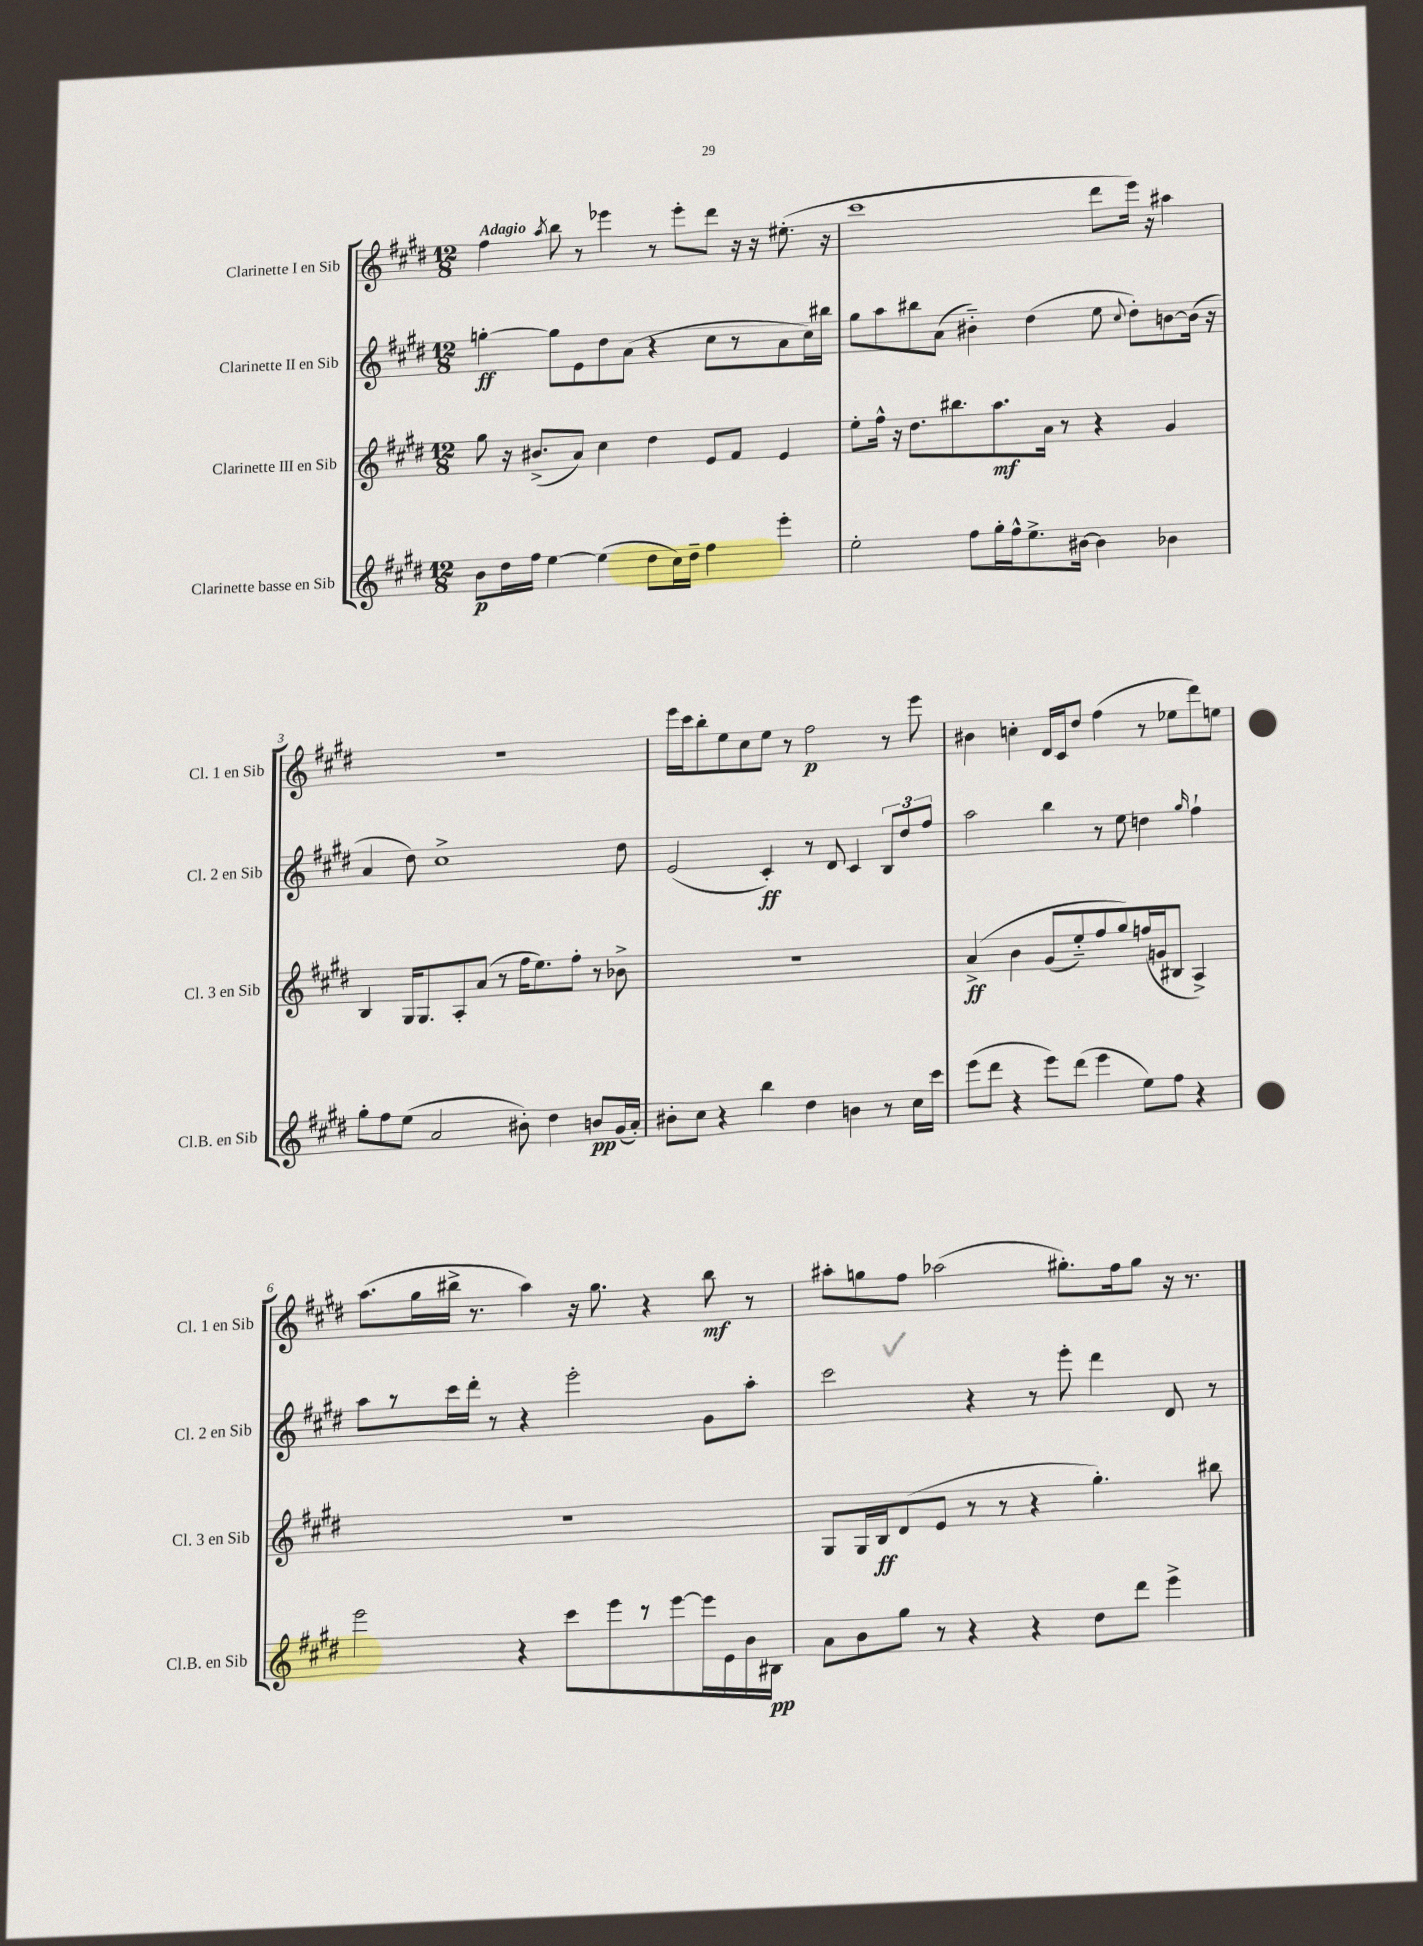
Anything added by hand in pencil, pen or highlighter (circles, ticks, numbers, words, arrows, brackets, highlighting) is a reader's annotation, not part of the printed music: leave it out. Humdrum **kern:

**kern	**dynam	**kern	**dynam	**kern	**dynam	**kern	**dynam
*part4	*part4	*part3	*part3	*part2	*part2	*part1	*part1
*staff4	*staff4	*staff3	*staff3	*staff2	*staff2	*staff1	*staff1
*I"Clarinette basse en Sib	*	*I"Clarinette III en Sib	*	*I"Clarinette II en Sib	*	*I"Clarinette I en Sib	*
*I'Cl.B. en Sib	*	*I'Cl. 3 en Sib	*	*I'Cl. 2 en Sib	*	*I'Cl. 1 en Sib	*
*clefG2	*	*clefG2	*	*clefG2	*	*clefG2	*
*k[f#c#g#d#]	*	*k[f#c#g#d#]	*	*k[f#c#g#d#]	*	*k[f#c#g#d#]	*
*M12/8	*	*M12/8	*	*M12/8	*	*M12/8	*
=1	=1	=1	=1	=1	=1	=1	=1
!	!	!	!	!	!	!LO:TX:a:B:t=Adagio	!
8b\L	p	8gg#\	.	[4ggn'\	ff	4ff#\	.
16dd#\L	.	16r	.	.	.	.	.
16ff#\JJ	.	(8.b#X^/L	.	.	.	.	.
.	.	.	.	.	.	8qaa/	.
[4ee\	.	.	.	8gg\L]	.	8bb\	.
.	.	8a/J)	.	8e\	.	8r	.
(4ee\]	.	4cc#\	.	8dd#\	.	4eee-X\	.
.	.	.	.	(8a\J	.	.	.
8dd#\L	.	4dd#\	.	4r	.	8r	.
16cc#\L)	.	.	.	.	.	8eee-'\L	.
16dd#~\JJ	.	.	.	.	.	.	.
4ff#\	.	8e/L	.	8cc#\L	.	8ddd#\J	.
.	.	8f#/J	.	8r	.	16r	.
.	.	.	.	.	.	16r	.
4eee'\	.	4e/	.	8a\	.	(8.ee#X'\	.
.	.	.	.	16cc#\L)	.	.	.
.	.	.	.	16bb#X\JJ	.	16r	.
=2	=2	=2	=2	=2	=2	=2	=2
2ee'\	.	8ee'\L	.	8gg#\L	.	1ccc#	.
.	.	16ff#^^\Jk	.	8aa\	.	.	.
.	.	16r	.	.	.	.	.
.	.	8.dd#\L	.	8bb#X\	.	.	.
.	.	.	.	(8a\J	.	.	.
.	.	8.bb#X\	.	.	.	.	.
8ff#\L	.	.	.	4b#X\)	.	.	.
16gg#'\L	.	8.aa\	mf	.	.	.	.
16ff#^^\J	.	.	.	.	.	.	.
8.ee^\	.	.	.	(4dd#\	.	.	.
.	.	16a\Jk	.	.	.	.	.
.	.	8r	.	.	.	.	.
[16b#X\Jk	.	.	.	.	.	.	.
4b#\]	.	4r	.	8ee\	.	8ddd#\L	.
.	.	.	.	8qqcc#/	.	.	.
.	.	.	.	8dd#'\L)	.	16eee\Jk)	.
.	.	.	.	.	.	16r	.
4b-X\	.	4g#/	.	[8bn\	.	4aa#X\	.
.	.	.	.	(16b\Jk]	.	.	.
.	.	.	.	16r	.	.	.
!!LO:LB:g=z
=3	=3	=3	=3	=3	=3	=3	=3
8gg#'\L	.	4B/	.	4a/	.	1.r	.
8ff#\	.	.	.	.	.	.	.
(8ee\J	.	16G#/KL	.	8dd#\)	.	.	.
.	.	8.G#/	.	.	.	.	.
2a/	.	.	.	1cc#^	.	.	.
.	.	8A'/	.	.	.	.	.
.	.	(8a/J	.	.	.	.	.
.	.	8r	.	.	.	.	.
8b#X'\)	.	16ff#\KL	.	.	.	.	.
.	.	8.ee\)	.	.	.	.	.
4dd#\	.	.	.	.	.	.	.
.	.	8ff#'\J	.	.	.	.	.
8bn/L	pp	8r	.	.	.	.	.
(16g#/L	.	8b-X^\	.	8dd#\	.	.	.
16a'/JJ)	.	.	.	.	.	.	.
=4	=4	=4	=4	=4	=4	=4	=4
8b#X'\L	.	1.r	.	(2e/	.	16eee\LL	.
.	.	.	.	.	.	16ccc#\J	.
8cc#\J	.	.	.	.	.	8bb'\	.
4r	.	.	.	.	.	8ee\	.
.	.	.	.	.	.	8cc#\	.
4bb\	.	.	.	4c#'/)	ff	8ee\J	.
.	.	.	.	.	.	8r	.
4dd#\	.	.	.	8r	.	2ff#\	p
.	.	.	.	8d#/	.	.	.
4bn\	.	.	.	4c#/	.	.	.
8r	.	.	.	12B/L	.	8r	.
.	.	.	.	12dd#/	.	.	.
16cc#\LL	.	.	.	.	.	8eee\	.
.	.	.	.	12ff#/J	.	.	.
16ccc#\JJ	.	.	.	.	.	.	.
=5	=5	=5	=5	=5	=5	=5	=5
(8eee\L	.	(4a^/	ff	2aa\	.	4b#X\	.
8ddd#\J	.	.	.	.	.	.	.
4r	.	4b\	.	.	.	4ccn'\	.
8eee\L)	.	(8g#/L	.	4bb\	.	16d#/LL	.
.	.	.	.	.	.	16c#/J	.
(8ddd#\J	.	8ee/)	.	.	.	8dd#/J	.
4eee\	.	8ff#/	.	8r	.	(4ff#\	.
.	.	8gg#/)	.	8ee\	.	.	.
8ee\L)	.	(16ffn/L	.	4ddn\	.	8r	.
.	.	16gn/J	.	.	.	.	.
8ff#\J	.	8B#X/J	.	.	.	8ee-X\L	.
.	.	.	.	16qqgg#/	.	.	.
4r	.	4A^/)	.	4ff#`\	.	8ddd#\)	.
.	.	.	.	.	.	8een\J	.
!!LO:LB:g=z
=6	=6	=6	=6	=6	=6	=6	=6
2eee\	.	1.r	.	8aa\L	.	(8.aa\L	.
.	.	.	.	8r	.	.	.
.	.	.	.	.	.	16gg#\L	.
.	.	.	.	16ccc#\L	.	16bb#X^\JJ	.
.	.	.	.	16ddd#'\JJ	.	8.r	.
.	.	.	.	8r	.	.	.
4r	.	.	.	4r	.	4aa\)	.
8ccc#\L	.	.	.	2eee'\	.	16r	.
.	.	.	.	.	.	8.gg#\	.
8eee\	.	.	.	.	.	.	.
8r	.	.	.	.	.	4r	.
[8eee\	.	.	.	.	.	.	.
16eee\L]	.	.	.	8g#\L	.	8bb#\	mf
16e\	.	.	.	.	.	.	.
16b\	.	.	.	8aa'\J	.	8r	.
16B#X\JJ	pp	.	.	.	.	.	.
=7	=7	=7	=7	=7	=7	=7	=7
8a\L	.	8G#/L	.	2ccc#\	.	8aa#X'\L	.
8b\	.	16G#/L	.	.	.	8ggn\	.
.	.	16B/J	ff	.	.	.	.
8gg#\J	.	(8d#/	.	.	.	8ff#\J	.
8r	.	8e/J	.	.	.	(2aa-X\	.
4r	.	8r	.	4r	.	.	.
.	.	8r	.	.	.	.	.
4r	.	4r	.	8r	.	.	.
.	.	.	.	8eee'\	.	8.gg#X'\L)	.
8dd#\L	.	4.gg#'\)	.	4ddd#\	.	.	.
.	.	.	.	.	.	16ff#\k	.
8ddd#\J	.	.	.	.	.	8gg#\J	.
4eee^\	.	.	.	8d#/	.	16r	.
.	.	.	.	.	.	8.r	.
.	.	8bb#X\	.	8r	.	.	.
==	==	==	==	==	==	==	==
*-	*-	*-	*-	*-	*-	*-	*-
